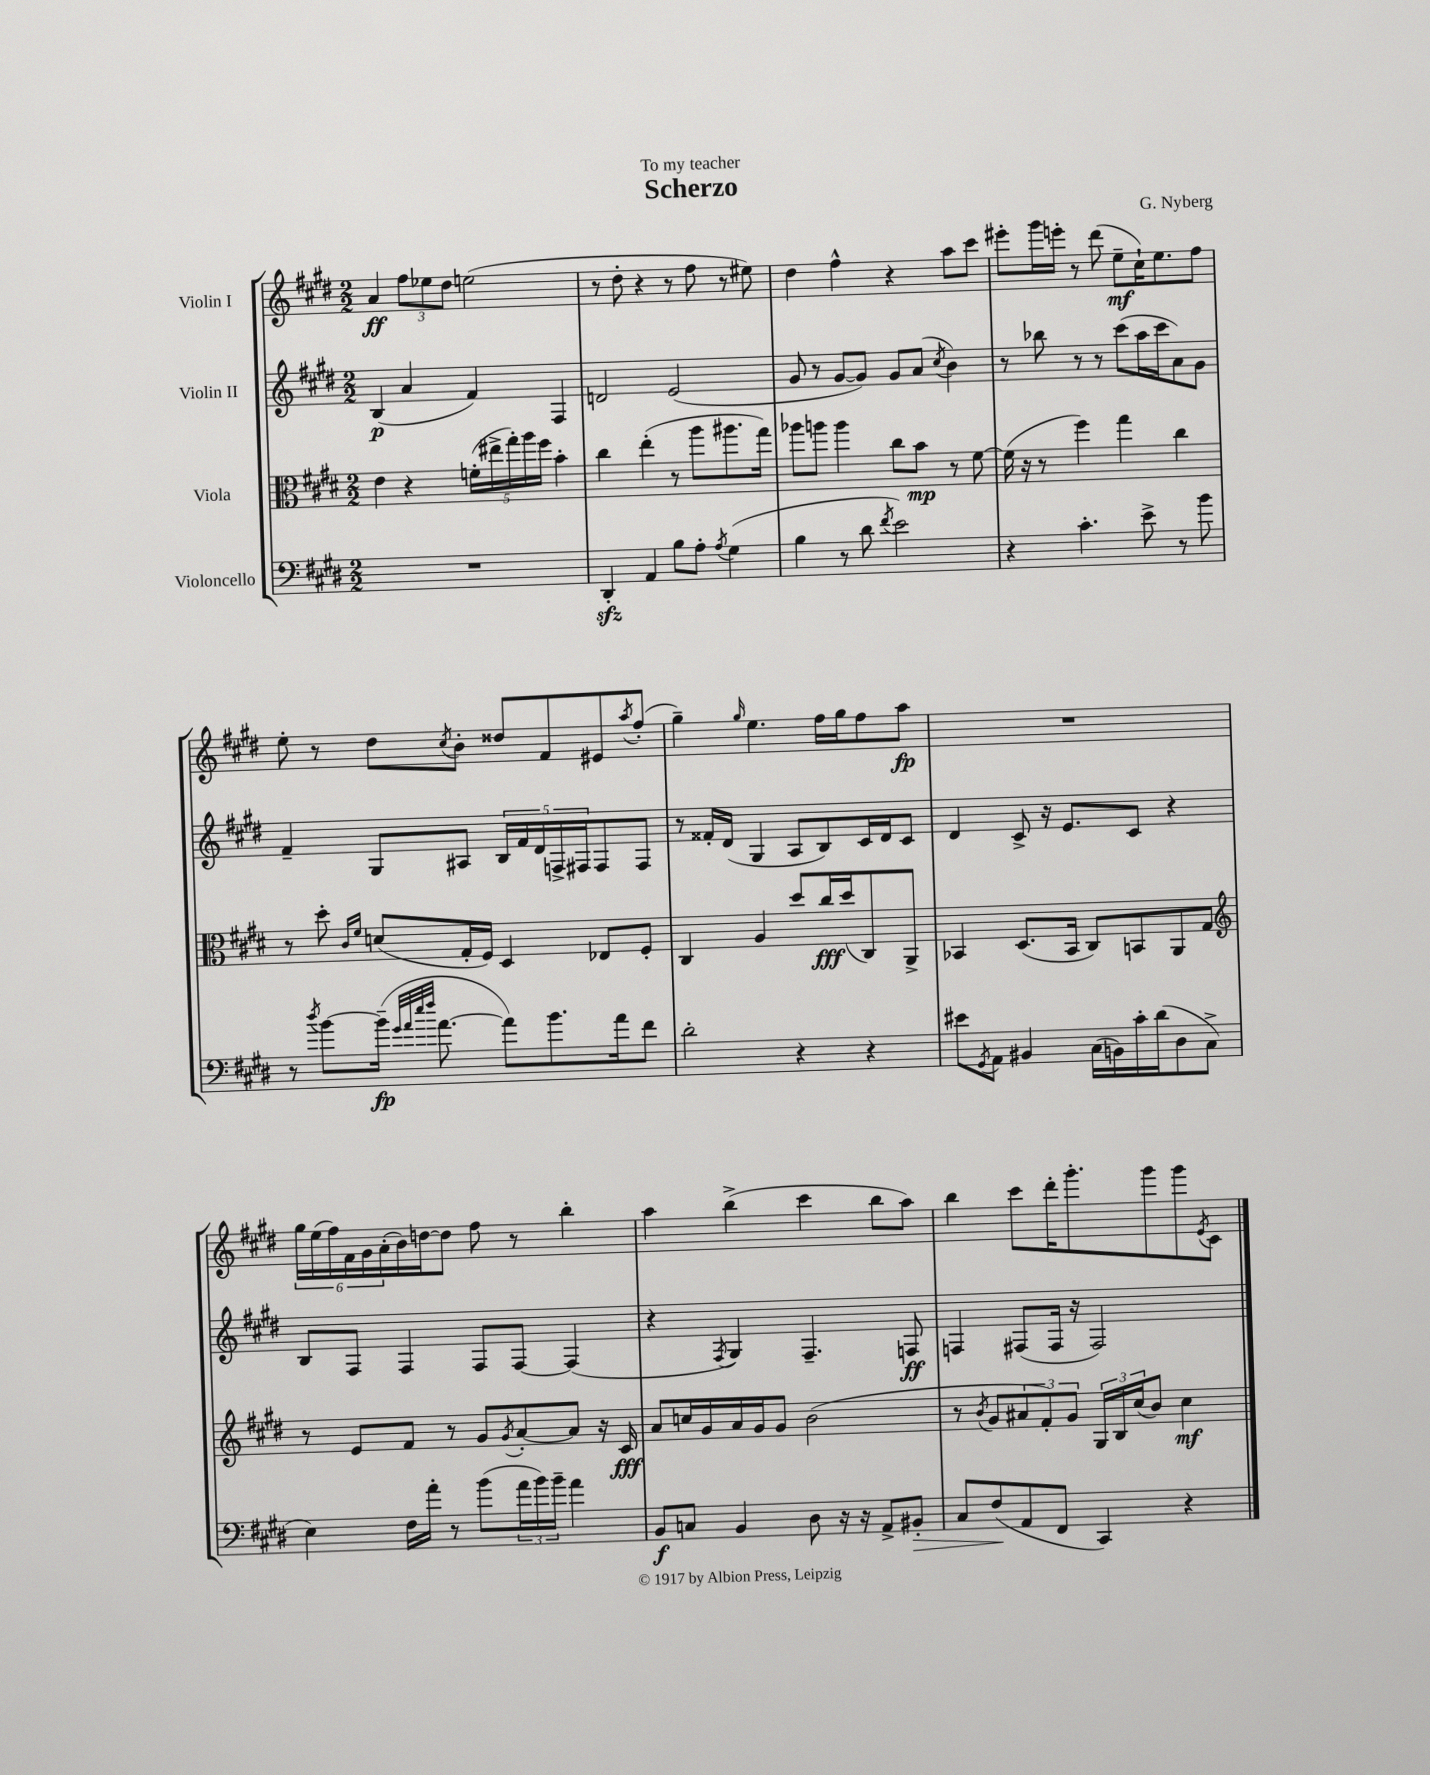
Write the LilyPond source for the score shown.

\header { title = "Scherzo" composer = "G. Nyberg" dedication = "To my teacher" }
<<
\new StaffGroup <<
\new Staff = "s0" \with { instrumentName = "Violin I" } {
    \clef treble \key e \major \numericTimeSignature \time 2/2
    a'4\ff \tuplet 3/2 { fis''8 ees''8 dis''8 } e''2( |
    r8 dis''8-. r4 r8 fis''8 r8 eis''8) |
    dis''4 fis''4-^ r4 a''8 cis'''8 |
    eis'''8-. gis'''16 e'''16-. r8 dis'''8( e''8--\mf cis''16-!) e''8. fis''8 |
    e''8-. r8 dis''8 \acciaccatura { cis''8 } b'8-. disis''8 fis'8 eis'8 \acciaccatura { a''8 } fis''8-.( |
    gis''4--) \grace { gis''16 } e''4. fis''16 gis''16 fis''8 a''8\fp |
    R1 |
    \tuplet 6/4 { gis''16 e''16( fis''16) fis'16 gis'16 a'16-.( } b'16) d''16~ d''8 fis''8 r8 b''4-. |
    a''4 b''4->( cis'''4 b''8 a''8) |
    b''4 cis'''8 dis'''16-. gis'''8.-. gis'''8 gis'''8 \acciaccatura { e'8 } cis'8 \bar "|." |
}
\new Staff = "s1" \with { instrumentName = "Violin II" } {
    \clef treble \key e \major \numericTimeSignature \time 2/2
    b4\p( a'4 fis'4) fis4 |
    d'2 e'2( |
    gis'8 r8 gis'8~ gis'8) gis'8 a'8( \acciaccatura { cis''8 } b'4) |
    r8 bes''8 r8 r8 cis'''8( a''16 cis'''16 a'8) gis'8 |
    fis'4-- gis8 ais8 \tuplet 5/4 { b16 fis'16 dis'16 f16-> fis16 } fis8 fis8 |
    r8 fisis'16-. dis'16( gis4 a8 b8) cis'16 dis'16 cis'8 |
    dis'4 cis'8-> r16 e'8. cis'8 r4 |
    b8 fis8 fis4 fis8 fis8~ fis4( |
    r4 \acciaccatura { fis8 } gis4) fis4.-- f8\ff |
    f4 fis8( fis16 r16 fis2) \bar "|." |
}
\new Staff = "s2" \with { instrumentName = "Viola" } {
    \clef alto \key e \major \numericTimeSignature \time 2/2
    e'4 r4 \tuplet 5/4 { f'16-.( eis''16-> gis''16-.) a''16 fis''16 } b'4-. |
    cis''4 e''4-.( r8 a''8 ais''8. gis''16) |
    aes''8 a''8 a''4 cis''8 b'8\mp r8 fis'8~ |
    fis'16( r16 r8 fis''4) gis''4 cis''4 |
    r8 dis''8-. \grace { cis'16 fis'16 } d'8( gis16-. fis16) dis4 ees8 fis8-. |
    cis4 a4 dis''8 cis''16\fff dis''16( cis8) a,8-> |
    bes,4 dis8.( bes,16 cis8) b,8 a,8 gis8 |
    \clef treble r8 e'8 fis'8 r8 gis'8 \acciaccatura { gis'8 } a'8~-. a'8 r16 cis'16\fff |
    a'8 c''16 gis'16 a'16 gis'16 gis'8 b'2( |
    r8 \acciaccatura { b'8 } gis'8 \tuplet 3/2 { ais'8 fis'8-.) gis'8 } \tuplet 3/2 { gis16 b16 cis''16( } b'8) cis''4\mf \bar "|." |
}
\new Staff = "s3" \with { instrumentName = "Violoncello" } {
    \clef bass \key e \major \numericTimeSignature \time 2/2
    R1 |
    dis,4-.\sfz a,4 b8 a8-. \acciaccatura { a8 } gis4( |
    b4 r8 dis'8 \acciaccatura { fis'8 } e'2) |
    r4 cis'4.-. e'8-> r8 b'8 |
    r8 \acciaccatura { dis''8 } b'8~ b'16--\fp( \grace { gis'32 a'32 e''32 fis''32 } a'8.~ a'8) b'8. a'16 fis'8 |
    dis'2-. r4 r4 |
    eis'8 \acciaccatura { gis,8 } a,8 bis,4 cis16( b,16) cis'16-. dis'16( dis8 cis8-> |
    e4) fis16 a'16-. r8 b'8( \tuplet 3/2 { a'16 b'16) b'16-- } a'4 |
    b,8\f c8 b,4 dis8 r16 r16 a,8-> bis,8-.\> |
    cis8 fis8\!( a,8 fis,8 cis,4) r4 \bar "|." |
}
>>
>>
\layout { \context { \Score \remove "Bar_number_engraver" } }
